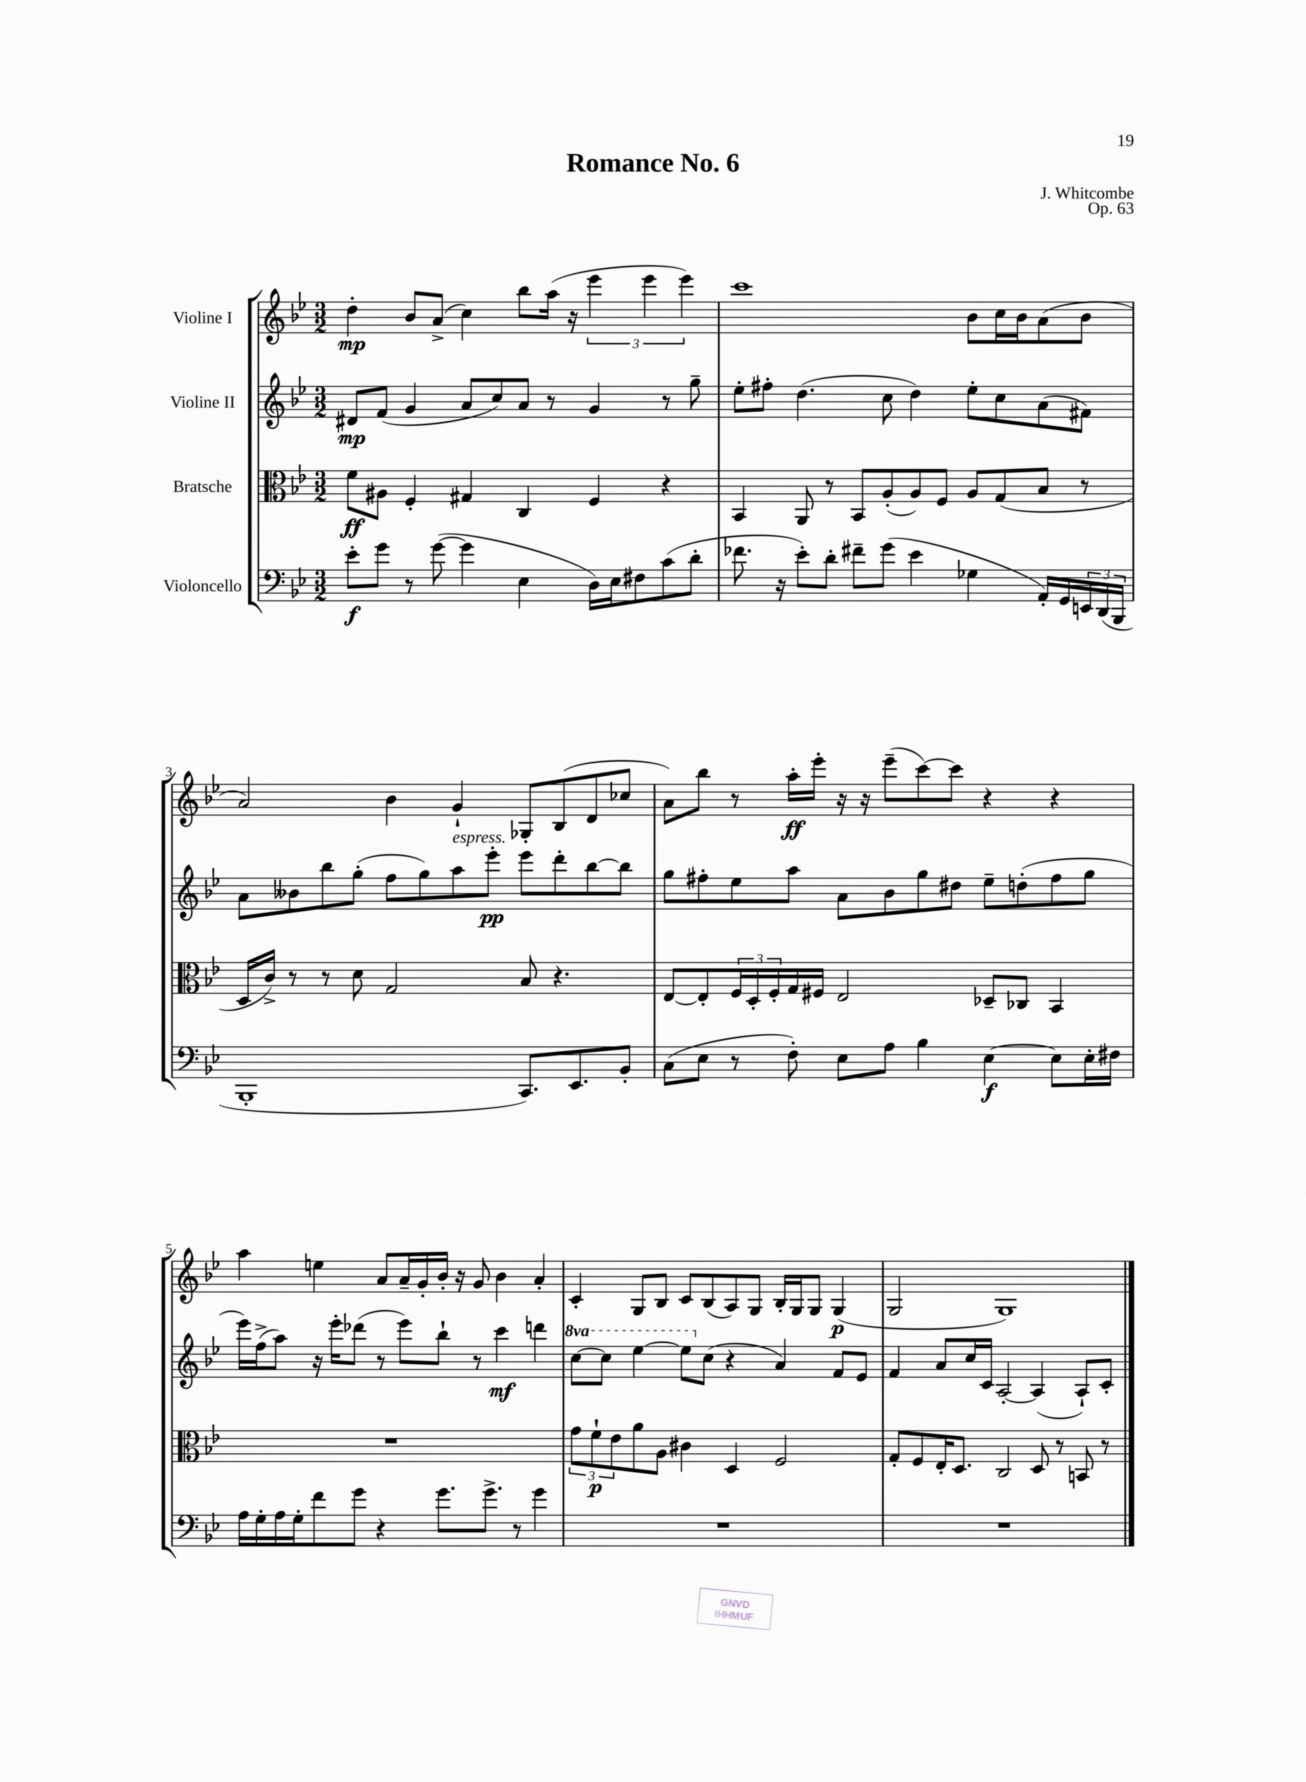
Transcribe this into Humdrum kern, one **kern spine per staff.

**kern	**dynam	**kern	**dynam	**kern	**dynam	**kern	**dynam
*part4	*part4	*part3	*part3	*part2	*part2	*part1	*part1
*staff4	*staff4	*staff3	*staff3	*staff2	*staff2	*staff1	*staff1
*I"Violoncello	*	*I"Bratsche	*	*I"Violine II	*	*I"Violine I	*
*clefF4	*	*clefC3	*	*clefG2	*	*clefG2	*
*k[b-e-]	*	*k[b-e-]	*	*k[b-e-]	*	*k[b-e-]	*
*M3/2	*	*M3/2	*	*M3/2	*	*M3/2	*
=1	=1	=1	=1	=1	=1	=1	=1
8e-'\L	f	8f\L	ff	8d#X/L	mp	4dd'\	mp
8g\J	.	8A#X\J	.	(8f/J	.	.	.
8r	.	4F'/	.	4g/	.	8b-/L	.
([8g\	.	.	.	.	.	(8a^/J	.
4g\]	.	4G#X/	.	8a/L	.	4cc\)	.
.	.	.	.	8cc/)	.	.	.
4E-\	.	4C/	.	8a/J	.	8bb-\L	.
.	.	.	.	8r	.	(16aa\Jk	.
.	.	.	.	.	.	16r	.
16D\LL)	.	4F/	.	4g/	.	6eee-\	.
16E-\J	.	.	.	.	.	.	.
8F#X\	.	.	.	.	.	.	.
.	.	.	.	.	.	6eee-\	.
(8c\	.	4r	.	8r	.	.	.
.	.	.	.	.	.	6eee-\)	.
8d'\J	.	.	.	8gg~\	.	.	.
=2	=2	=2	=2	=2	=2	=2	=2
8.f-X\	.	4BB-/	.	8ee-'\L	.	1ccc	.
.	.	.	.	8ff#X'\J	.	.	.
16r	.	.	.	.	.	.	.
8e-'\L)	.	8AA/	.	(4.dd\	.	.	.
8d'\J	.	8r	.	.	.	.	.
8f#X~\L	.	8BB-/L	.	.	.	.	.
(8g\J	.	(8A'/	.	8cc\	.	.	.
4e-\	.	8A/)	.	4dd\)	.	.	.
.	.	8F/J	.	.	.	.	.
4G-X\	.	8A/L	.	8ee-'\L	.	8b-\L	.
.	.	(8G/	.	8cc\	.	16cc\L	.
.	.	.	.	.	.	16b-\J	.
16AA'/LL)	.	8B-/J	.	(8a\	.	(8a\	.
16GG/	.	.	.	.	.	.	.
24EEn/	.	8r	.	8f#X\J)	.	8b-\J	.
(24DD/	.	.	.	.	.	.	.
24BBB-/JJ	.	.	.	.	.	.	.
!!LO:LB:g=z
=3	=3	=3	=3	=3	=3	=3	=3
1BBB-'	.	16D/LL	.	8a\L	.	2a/)	.
.	.	16c^/JJ)	.	.	.	.	.
.	.	8r	.	8b--X\	.	.	.
.	.	8r	.	8bb-\	.	.	.
.	.	8d\	.	(8gg'\J	.	.	.
.	.	2G/	.	8ff\L	.	4b-\	.
.	.	.	.	8gg\)	.	.	.
!	!	!	!	!LO:TX:a:i:t=espress.	!	!	!
.	.	.	.	8aa\	.	4g`/	.
.	.	.	.	8eee-'\J	pp	.	.
8.CC/L)	.	8B-/	.	8eee-\L	.	8G-X'/L	.
.	.	4.r	.	8ddd'\	.	(8B-/	.
8.EE-/	.	.	.	.	.	.	.
.	.	.	.	[8bb-\	.	8d/	.
8BB-'/J	.	.	.	8bb-\J]	.	8cc-X/J	.
=4	=4	=4	=4	=4	=4	=4	=4
(8C\L	.	[8E-/L	.	8gg\L	.	8a\L)	.
8E-\J	.	8E-'/]	.	8ff#X'\	.	8bb-\J	.
8r	.	24F/L	.	8ee-\	.	8r	.
.	.	24D'/	.	.	.	.	.
.	.	24F'/	.	.	.	.	.
8F'\)	.	16G/	.	8aa\J	.	16aa'\LL	ff
.	.	16F#X/JJ	.	.	.	16eee-'\JJ	.
8E-\L	.	2E-/	.	8a\L	.	16r	.
.	.	.	.	.	.	16r	.
8A\J	.	.	.	8b-\	.	(8eee-~\L	.
4B-\	.	.	.	8gg\	.	[8ccc\)	.
.	.	.	.	8dd#X\J	.	8ccc\J]	.
[4E-\	f	8D-X~/L	.	8ee-~\L	.	4r	.
.	.	8C-X/J	.	(8ddn'\	.	.	.
8E-\L]	.	4BB-/	.	8ff#\	.	4r	.
16E-'\L	.	.	.	8gg\J	.	.	.
16F#X\JJ	.	.	.	.	.	.	.
!!LO:LB:g=z
=5	=5	=5	=5	=5	=5	=5	=5
16A\LL	.	1.r	.	16eee-\LL)	.	4aa\	.
16G'\	.	.	.	(16ff^\J	.	.	.
16A\	.	.	.	8aa\J)	.	.	.
16G'\J	.	.	.	.	.	.	.
8f\	.	.	.	16r	.	4een\	.
.	.	.	.	16eee-'\KL	.	.	.
8g\J	.	.	.	(8ddd-X\J	.	.	.
4r	.	.	.	8r	.	8a/L	.
.	.	.	.	8eee-\L)	.	16a~/L	.
.	.	.	.	.	.	16g'/	.
8.g\L	.	.	.	8bb-`\J	.	16b-'/JJ	.
.	.	.	.	.	.	16r	.
.	.	.	.	8r	.	8g/	.
8.g^\J	.	.	.	.	.	.	.
.	.	.	.	4ccc\	mf	4b-\	.
8r	.	.	.	.	.	.	.
4g\	.	.	.	4dddn\	.	4a'/	.
=6	=6	=6	=6	=6	=6	=6	=6
*	*	*	*	*8va	*	*	*
1.r	.	12g\L	.	[8ccc\L	.	4c'/	.
.	.	12f`\	p	.	.	.	.
.	.	.	.	8ccc\J]	.	.	.
.	.	12e-\	.	.	.	.	.
.	.	8a\	.	[4eee-\	.	8G/L	.
.	.	8A\J	.	.	.	8B-/J	.
.	.	4c#X\	.	8eee-\L]	.	8c/L	.
*	*	*	*	*X8va	*	*	*
.	.	.	.	(8cc\J	.	(8B-/	.
.	.	4D/	.	4r	.	8A/)	.
.	.	.	.	.	.	8G/J	.
.	.	2F/	.	4a/)	.	16B-'/LL	.
.	.	.	.	.	.	16G/J	.
.	.	.	.	.	.	8G/J	.
.	.	.	.	8f/L	.	(4G/	p
.	.	.	.	8e-/J	.	.	.
=7	=7	=7	=7	=7	=7	=7	=7
1.r	.	8G'/L	.	4f/	.	2G/	.
.	.	8F/	.	.	.	.	.
.	.	16E-'/K	.	8a/L	.	.	.
.	.	8.D/J	.	.	.	.	.
.	.	.	.	16cc/L	.	.	.
.	.	.	.	16c/JJ	.	.	.
.	.	2C/	.	[2A'/	.	1G)	.
.	.	8D/	.	(4A/]	.	.	.
.	.	8r	.	.	.	.	.
.	.	8BBn/	.	8A`/L)	.	.	.
.	.	8r	.	8c'/J	.	.	.
==	==	==	==	==	==	==	==
*-	*-	*-	*-	*-	*-	*-	*-
